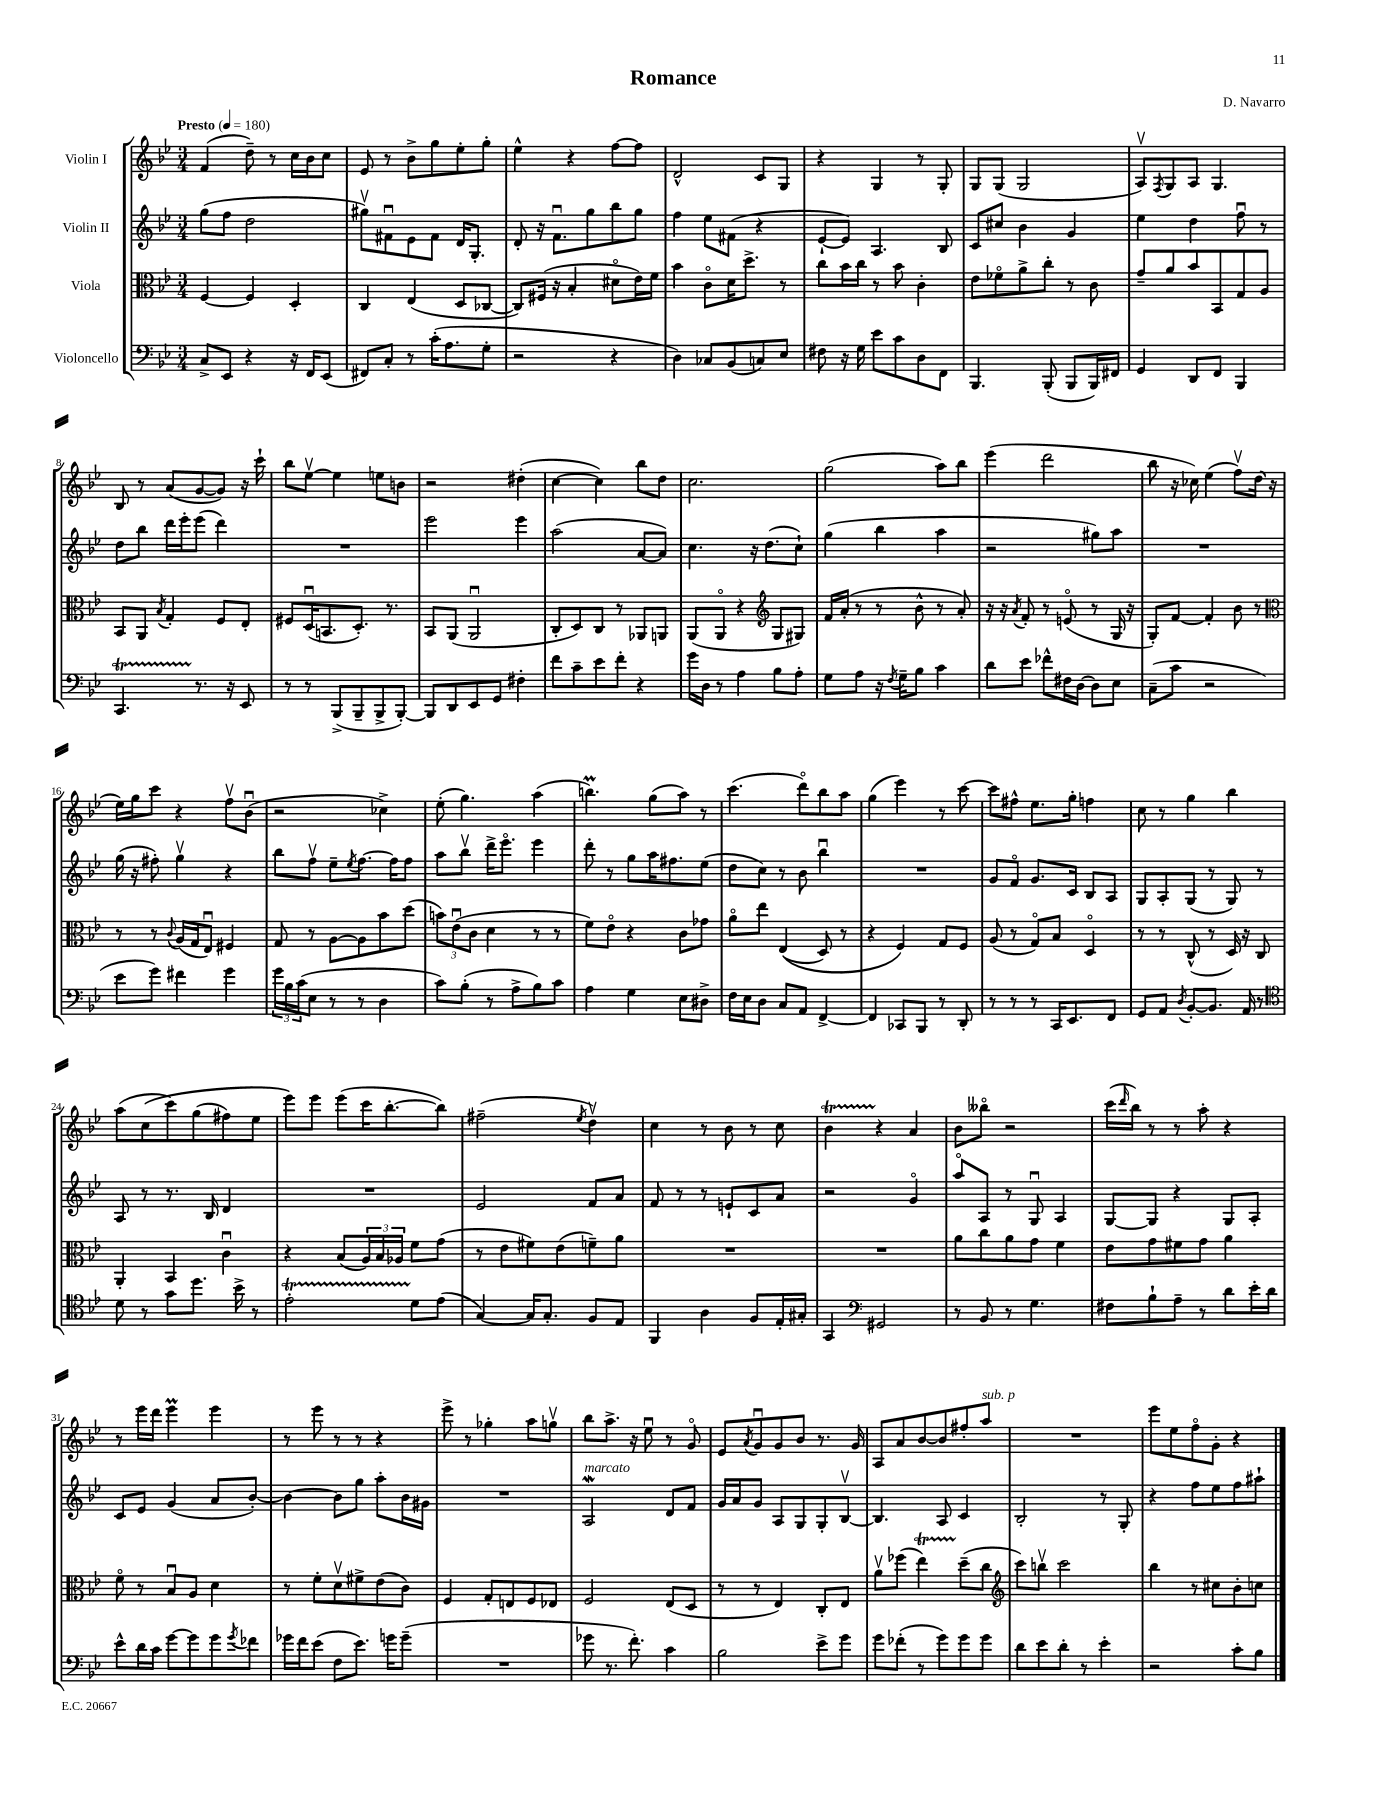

**kern	**kern	**kern	**kern
*staff4	*staff3	*staff2	*staff1
*clefF4	*clefC3	*clefG2	*clefG2
*k[b-e-]	*k[b-e-]	*k[b-e-]	*k[b-e-]
*M3/4	*M3/4	*M3/4	*M3/4
*MM180	*MM180	*MM180	*MM180
8C^/L	[4F/	(8gg\L	(4f/
8EE-/J	.	8ff\J	.
4r	4F/]	2dd\	8dd~\)
.	.	.	8r
16r	4D'/	.	16cc\LL
16FF/LK	.	.	16b-\J
(8EE-/J	.	.	8cc\J
=	=	=	=
8FF#/L)	4C/	8gg#v\L)	8e-/
8C'/J	.	8f#u\	8r
8r	(4E-/	8e-\	8b-^\L
(16c'\LK	.	8f#\J	8gg\
8.A\	.	.	.
.	8D/L	16d/LK	8ee-'\
.	.	8.G'/J	.
8G'\J	[8C-/J	.	8gg'\J
=	=	=	=
2r	8C-/]L)	8d'/	4ee-^^\
.	(16F#/Jk	16r	.
.	16r	8.fu\L	.
.	4B-'/	.	4r
.	.	8gg\	.
4r	8d#o\L	8bb-\	[8ff\L
.	16e-\L)	8gg\J	8ff\]J
.	16f\JJ	.	.
=	=	=	=
4D\)	4b-\	4ff\	2d^^/
8C-/L	8co\L	8ee-\L	.
(8BB-/	16d\K	(8f#\J	.
.	8.dd^\J	.	.
8C/)	.	4r	8c/L
8E-/J	8r	.	8G/J
=	=	=	=
8F#\	8cc\L	[8e-`/L	4r
16r	16b-\L	8e-/]J)	.
16G\	16cc\JJ	.	.
8e-\L	8r	4.A/	4G/
8c\	8b-\	.	.
8D\	4c'\	.	8r
8FF\J	.	8B-/	8G'/
=	=	=	=
4.BBB-/	8e-\L	8c/L	8G/L
.	8f-o\	8cc#/J	(8G/J
.	8a^\	4b-\	2G/
(8BBB-'/	8cc'\J	.	.
8BBB-/L	8r	4g/	.
16BBB-/L)	8c\	.	.
16FF#/JJ	.	.	.
=	=	=	=
4GG/	8g~/L	4ee-\	8Av/L)
.	.	.	8qF/
.	8a/	.	8G/
8DD/L	8b-/	4dd\	8A/J
8FF/J	8BB-/	.	4.G/
4BBB-/	8G/	8ffu\	.
.	8A/J	8r	.
=	=	=	=
4.CC/	8BB-/L	8dd\L	8B-/
.	8AA/J	8bb-\J	8r
.	8qB-/	.	.
.	4G'/	16ddd\LL	(8a/L
.	.	16eee-'\J	.
8.r	.	(8eee-\J	[8g/
.	8F/L	4ddd\)	8g/]J)
16r	.	.	.
8EE-/	8E-'/J	.	16r
.	.	.	16ccc`\
=	=	=	=
8r	8F#/L	2.r	8bb-\L
8r	(16Du/K	.	[8ee-v\J
.	8.BB/	.	.
(8BBB-^/L	.	.	4ee-\]
8BBB-~/	8.D'/J)	.	.
8BBB-^/	.	.	8ee\L
.	8.r	.	.
[8BBB-'/J)	.	.	8b\J
=	=	=	=
8BBB-/]L	8BB-/L	2eee-\	2r
8DD/	(8AA/J	.	.
8EE-/	2AAu/	.	.
8GG/J	.	.	.
4F#'\	.	4eee-\	(4dd#'\
=	=	=	=
8f\L	8C'/L	(2aa\	[4cc\
8c~\	8D/)	.	.
8e-\	8C/J	.	4cc\])
8f'\J	8r	.	.
4r	8AA-/L	[8a/L	8bb-\L
.	8AA/J	8a/]J)	8dd\J
=	=	=	=
16g\LL	(8AA/L	4.cc\	2.cc\
16D\JJ	.	.	.
8r	8AAo/J	.	.
4A\	4r	.	.
.	.	16r	.
.	.	(8.dd\L	.
*	*clefG2	*	*
8B-\L	8G/L	.	.
8A'\J	8G#/J)	8cc`\J)	.
=	=	=	=
8G\L	16f/LL	(4gg\	(2gg\
.	(16a'/JJ	.	.
8A\J	8r	.	.
16r	8r	4bb-\	.
8qF/	.	.	.
16G~\LK	.	.	.
8B-\J	8b-^^\	.	.
4c\	8r	4aa\	8aa\L)
.	8a'/)	.	8bb-\J
=	=	=	=
8d\L	16r	2r	(4eee-\
.	16r	.	.
.	8qa/	.	.
8e-\J	8f'/	.	.
8f-^^\L	8r	.	2ddd\
16F#\L	(8eo/	.	.
[16D\JJ	.	.	.
8D\]L	8r	8gg#\L)	.
8E-\J	16G/	8aa\J	.
.	16r	.	.
=	=	=	=
(8C~\L	8G'/L)	2.r	8bb-\
8c\J	[8f/J	.	16r
.	.	.	16cc-\)
2r	4f'/]	.	(4ee-\
.	8b-\	.	8ffv\L)
.	8r	.	(16dd\Jk
.	.	.	16r
=	=	=	=
*	*clefC3	*	*
8e-\L	8r	(16gg\	16ee-\LL)
.	.	16r	16gg\J
8g\J)	8r	8ff#'\)	8ccc\J
.	8qqc/	.	.
4f#\	(16A/LL	4ggv\	4r
.	16G/J	.	.
.	8E-u/J)	.	.
4g\	4F#/	4r	8ffv\L
.	.	.	(8b-u\J
=	=	=	=
24g\LL	8G/	8bb-\L	2r
24B-\	.	.	.
(24c\J	.	.	.
8E-\J	8r	8ffv\J	.
8r	[8A\L	8ee-~\L	.
.	.	8qee-/	.
8r	8A\]	[8.ff\J	.
4D\	8b-\	.	4cc-^\)
.	.	16ff\]LK	.
.	(8dd\J	8ff\J	.
=	=	=	=
8c\L)	12b\L)	8aa\L	(8ee-'\
.	(12e-u\	.	.
(8B-'\J	.	8bb-v\J	4.gg\)
.	12c\J	.	.
8r	4d\	16ddd^\LK	.
.	.	8.eee-o\J	.
8A^\L	.	.	.
8B-\)	8r	4eee-\	(4aa\
8c\J	8r	.	.
=	=	=	=
4A\	8f\L)	8ddd'\	4.bb\)
.	8e-o\J	8r	.
4G\	4r	8gg\L	.
.	.	16aa\K	(8gg\L
.	.	8.ff#\	.
8E-\L	8c\L	.	8aa\J)
8D#^\J	8g-\J	(8ee-\J	8r
=	=	=	=
16F\LL	8ao\L	8dd\L	(4.ccc\
16E-\J	.	.	.
8D\J	8ee-\J	8cc\J)	.
8C/L	&((4E-/	8r	.
8AA/J	.	8b-\	8dddo\L)
[4FF^/	8D/)	4bb-u\	8bb-\
.	8r	.	8aa\J
=	=	=	=
4FF/]	4r	2.r	(4gg\
8CC-/L	4F/&)	.	4eee-\)
8BBB-/J	.	.	.
8r	8G/L	.	8r
8DD'/	8F/J	.	[8ccc\
=	=	=	=
8r	(8A/	8g/L	8ccc\]L
8r	8r	8fo/J	8ff#^^\J
8r	8Go/L)	8.g/L	8.ee-\L
16CC/LK	8B-/J	.	.
8.EE-/	.	16c/Jk	16gg'\Jk
.	4Do/	8B-/L	4ff\
8FF/J	.	8A/J	.
=	=	=	=
8GG/L	8r	8G/L	8cc\
8AA/J	8r	8A'/	8r
8qD/	.	.	.
[8BB-'/L	(8C^^/	(8G/J	4gg\
8.BB-/]J	8r	8r	.
.	16D/)	8G/)	4bb-\
16AA/	16r	.	.
8r	8C/	8r	.
=	=	=	=
*clefC4	*	*	*
8d\	4AA'/	8A/	(8aa\L
8r	.	8r	&(8cc\
8g\L	4BB-/	8.r	8ccc\)
8.dd\J	.	.	(8gg\
.	.	16B-/	.
.	4cu\	4d/	8ff#\)
16b-^\	.	.	.
8r	.	.	8ee-\J
=	=	=	=
2e-'\	4r	2.r	8eee-\L&)
.	.	.	8eee-\J
.	(8B-/L	.	(8eee-\L
.	24A/L)	.	16ccc\K
.	24B-/	.	.
.	.	.	[8.bb-'\
.	24A-/JJ	.	.
8d\L	8f\L	.	.
(8e-\J	(8g\J	.	8bb-\]J)
=	=	=	=
[4G/)	8r	2e-/	(2ff#~\
.	8e-\L	.	.
16G/]LK	8f#\)	.	.
8.G'/J	.	.	.
.	(8e-\	.	.
.	.	.	8qee-/
8F/L	8f~\)	8f/L	4ddv\)
8E-/J	8a\J	8a/J	.
=	=	=	=
4FF/	2.r	8f/	4cc\
.	.	8r	.
4A\	.	8r	8r
.	.	8e`/L	8b-\
8F/L	.	8c/	8r
16E-'/L	.	8a/J	8cc\
16G#'/JJ	.	.	.
=	=	=	=
4GG/	2.r	2r	4b-\
*clefF4	*	*	*
2GG#/	.	.	4r
.	.	4go/	4a/
=	=	=	=
8r	8a\L	8aao/L	8b-\L
8BB-/	8cc\	8A/J	8bb--o\J
8r	8a\	8r	2r
4.G\	8g\J	8Gu/	.
.	4f\	4A/	.
=	=	=	=
8F#\L	8e-\L	[8G/L	(16ccc\LL
.	.	.	16qqddd/
.	.	.	16bb-\JJ)
8B-`\	8g\	8G/]J	8r
8A~\J	8f#\	4r	8r
8r	8g\J	.	8aa'\
8d\L	4a\	8G/L	4r
16e-'\L	.	8A'/J	.
16d\JJ	.	.	.
=	=	=	=
8e-^^\L	8fo\	8c/L	8r
16d\L	8r	8e-/J	16eee-\LL
16c\JJ	.	.	16ddd\JJ
[8g\L	8B-u/L	(4g/	4eee-\
8g\]	8A/J	.	.
8g\	4d\	8a/L	4eee-\
8qg/	.	.	.
8f-\J	.	[8b-'/J)	.
=	=	=	=
16g-\LL	8r	4b-\_	8r
16f\J	.	.	.
(8e-\J	8f'\L	.	8eee-\
8F\L	8dv\	8b-\]L	8r
8.e-\J)	8f#^\	8gg\J	8r
.	(8e-\	8aa'\L	4r
16g\LK	.	.	.
(8g~\J	8c\J)	16b-\L	.
.	.	16g#\JJ	.
=	=	=	=
2.r	4F/	2.r	8eee-^\
.	.	.	8r
.	8G'/L	.	4gg-'\
.	8E/	.	.
.	8F/	.	8aa\L
.	8E-/J	.	8ggv\J
=	=	=	=
8g-\	2F/	2A/	8bb-\L
8.r	.	.	8.aa^\J
8.f'\)	.	.	16r
.	.	.	8ee-u\
4c\	(8E-/L	8d/L	8r
.	8D/J	8f/J	8go/
=	=	=	=
2B-\	8r	16g/LL	8e-/L
.	.	16a/J	.
.	.	.	8qa/
.	8r	8g/J	8gu/
.	4E-/)	8A/L	8g/
.	.	8G/	8b-/J
8e-^\L	8C'/L	8G'/	8.r
8g\J	8E-/J	[8B-v/J	.
.	.	.	16g/
=	=	=	=
8g\L	8av\L	4.B-/]	8A/L
(8f-'\J	(8ff-\J	.	8a/
8r	4ee-\)	.	[8b-/
8g\L)	.	8A/	8b-/]
8g\	(8dd~\L	4c/	8ff#'/
8g\J	8cc\J	.	8aa/J
=	=	=	=
*	*clefG2	*	*
8d\L	8ccc\L)	2B-'/	2.r
8e-\	8bbv\J	.	.
8d'\J	2ccc\	.	.
8r	.	.	.
4e-'\	.	8r	.
.	.	8G'/	.
=	=	=	=
2r	4bb-\	4r	8eee-\L
.	.	.	8ee-\
.	8r	8ff\L	8ffo\
.	8cc#\L	8ee-\	8g'\J
8c'\L	8b-'\	8ff\	4r
8B-\J	8cc\J	8aa#`\J	.
==	==	==	==
*-	*-	*-	*-
